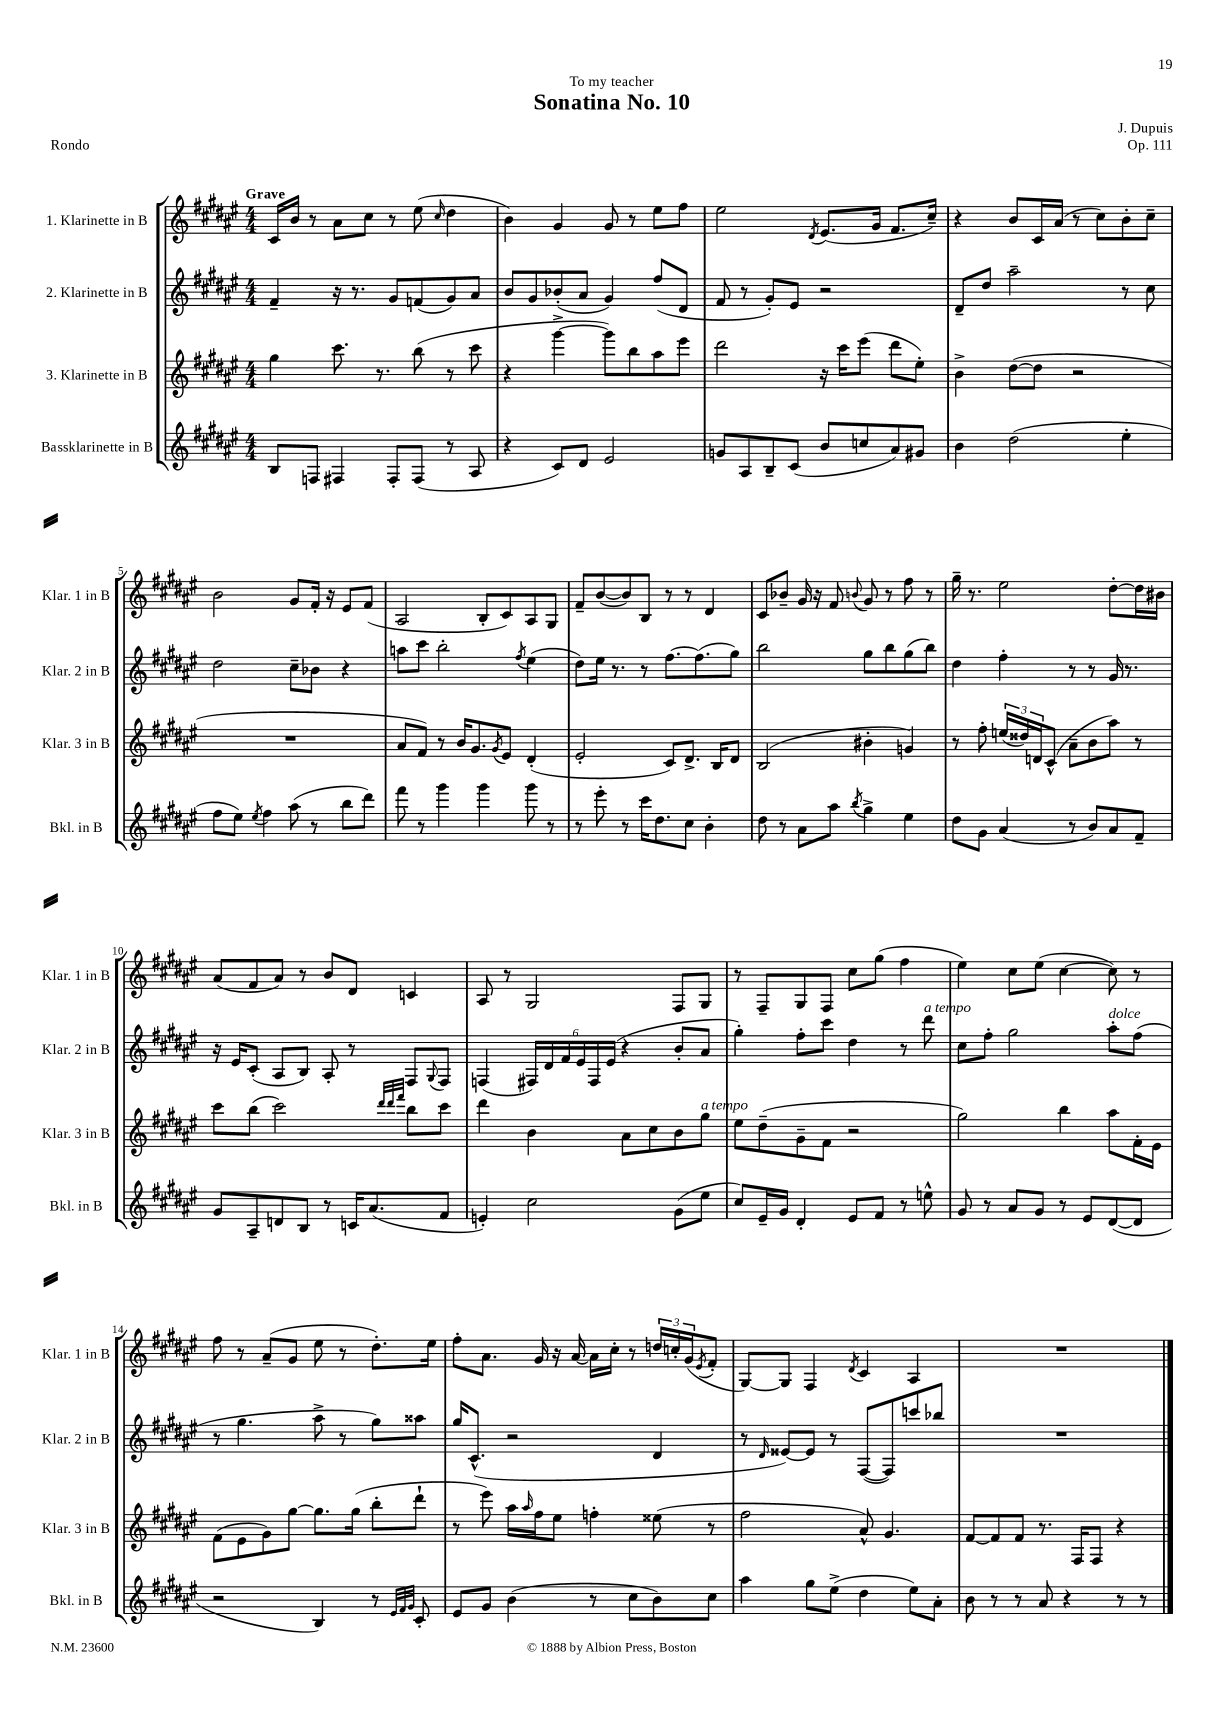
\header { title = "Sonatina No. 10" composer = "J. Dupuis" dedication = "To my teacher" opus = "Op. 111" piece = "Rondo" }
<<
\new StaffGroup <<
\new Staff = "s0" \with { instrumentName = "1. Klarinette in B" shortInstrumentName = "Klar. 1 in B" } {
    \clef treble \key fis \major \numericTimeSignature \time 4/4 \tempo "Grave"
    cis'16 b'16 r8 ais'8 cis''8 r8 eis''8( \grace { cis''16 } dis''4 |
    b'4) gis'4 gis'8 r8 eis''8 fis''8 |
    eis''2 \acciaccatura { dis'8 } eis'8.( gis'16 fis'8. cis''16--) |
    r4 b'8 cis'16 ais'16( r8 cis''8) b'8-. cis''8-- |
    b'2 gis'8 fis'16-. r16 eis'8 fis'8( |
    ais2 b8-. cis'8) ais8 gis8 |
    fis'8-- b'8~( b'8) b8 r8 r8 dis'4 |
    cis'8 bes'8-- gis'16 r16 fis'8 \appoggiatura { b'8 } gis'8 r8 fis''8 r8 |
    gis''16-- r8. eis''2 dis''8~-. dis''16 bis'16 |
    ais'8( fis'8 ais'8) r8 b'8 dis'8 c'4 |
    ais8 r8 gis2 fis8 gis8 |
    r8 fis8-- gis8 fis8 cis''8 gis''8( fis''4 |
    eis''4) cis''8 eis''8( cis''4~ cis''8) r8 |
    fis''8 r8 ais'8--( gis'8 eis''8 r8 dis''8.-.) eis''16 |
    fis''8-. ais'8. gis'16 r16 ais'16~ ais'16 cis''16-. r8 \tuplet 3/2 { d''16 c''16-. gis'16( } \acciaccatura { eis'8 } fis'8-. |
    gis8~) gis8 fis4 \acciaccatura { dis'8 } cis'4 ais4 |
    R1 \bar "|." |
}
\new Staff = "s1" \with { instrumentName = "2. Klarinette in B" shortInstrumentName = "Klar. 2 in B" } {
    \clef treble \key fis \major \numericTimeSignature \time 4/4
    fis'4-- r16 r8. gis'8 f'8( gis'8) ais'8 |
    b'8 gis'8 bes'8-.( ais'8 gis'4) fis''8( dis'8 |
    fis'8 r8 gis'8-.) eis'8 r2 |
    dis'8-- dis''8 ais''2-- r8 cis''8 |
    dis''2 cis''8-- bes'8 r4 |
    a''8 cis'''8 b''2-. \acciaccatura { fis''8 } eis''4( |
    dis''8) eis''16 r8. r8 fis''8.~ fis''8.( gis''8) |
    b''2 gis''8 b''8 gis''8( b''8) |
    dis''4 fis''4-. r8 r8 gis'16 r8. |
    r16 eis'16 cis'8-.( ais8 b8) ais8-. r8 fis8 \appoggiatura { gis8 } fis8 |
    f4( \tuplet 6/4 { fis16) dis'16 fis'16 eis'16 fis16 eis'16( } r4 b'8-. ais'8 |
    gis''4-.) fis''8-. cis'''8 dis''4 r8 dis'''8^\markup { \italic "a tempo" } |
    cis''8 fis''8-. gis''2 ais''8-.^\markup { \italic "dolce" } fis''8( |
    r8 gis''4. ais''8-> r8 gis''8) aisis''8 |
    gis''16 cis'8.-^( r2 dis'4 |
    r8 \grace { dis'16 } eisis'8~) eisis'8 r8 fis8~( fis8) c'''8 bes''8 |
    R1 \bar "|." |
}
\new Staff = "s2" \with { instrumentName = "3. Klarinette in B" shortInstrumentName = "Klar. 3 in B" } {
    \clef treble \key fis \major \numericTimeSignature \time 4/4
    gis''4 cis'''8. r8. b''8( r8 cis'''8 |
    r4 gis'''4~-> gis'''8) b''8 ais''8 eis'''8 |
    dis'''2 r16 cis'''16 eis'''8( dis'''8 eis''8-.) |
    b'4-> dis''8~( dis''8 r2 |
    R1 |
    ais'8 fis'8) r8 b'16 gis'8. \acciaccatura { gis'8 } eis'8 dis'4-.( |
    eis'2-. cis'8) dis'8.-> b16 dis'8 |
    b2( bis'4-. g'4) |
    r8 fis''8-. \tuplet 3/2 { e''16( disis''16) d'16 } cis'8-^( ais'8-- b'8 ais''8) r8 |
    cis'''8 b''8( cis'''2) \grace { dis'''32 dis'''32 fis'''32 } b''8 cis'''8 |
    dis'''4 b'4 ais'8 cis''8 b'8 gis''8^\markup { \italic "a tempo" } |
    eis''8 dis''8--( gis'8-- fis'8 r2 |
    gis''2) b''4 ais''8 fis'16-. eis'16 |
    fis'8( eis'8 gis'8) gis''8~ gis''8. gis''16( b''8-. dis'''8-! |
    r8 eis'''8) ais''16 \grace { ais''16 } fis''16 eis''8 f''4-. eisis''8( r8 |
    fis''2 ais'8-^) gis'4. |
    fis'8~ fis'8 fis'8 r8. fis16 fis8 r4 \bar "|." |
}
\new Staff = "s3" \with { instrumentName = "Bassklarinette in B" shortInstrumentName = "Bkl. in B" } {
    \clef treble \key fis \major \numericTimeSignature \time 4/4
    b8 f8 fis4 fis8-. fis8( r8 ais8 |
    r4 cis'8) dis'8 eis'2 |
    g'8 ais8 b8-- cis'8( b'8 c''8 ais'8) gis'8 |
    b'4 dis''2( eis''4-. |
    fis''8 eis''8) \acciaccatura { eis''8 } fis''4 ais''8( r8 b''8 dis'''8) |
    fis'''8 r8 gis'''4 gis'''4 gis'''8 r8 |
    r8 eis'''8-. r8 cis'''16 dis''8. cis''8 b'4-. |
    dis''8 r8 ais'8 ais''8 \acciaccatura { b''8 } gis''4-> eis''4 |
    dis''8 gis'8 ais'4( r8 b'8) ais'8 fis'8-- |
    gis'8 ais8-- d'8 b8 r8 c'16 ais'8.( fis'8 |
    e'4-.) cis''2 gis'8( eis''8 |
    cis''8) eis'16-- gis'16 dis'4-. eis'8 fis'8 r8 e''8-^ |
    gis'8 r8 ais'8 gis'8 r8 eis'8 dis'8~( dis'8 |
    r2 b4) r8 \grace { eis'32 fis'32 gis'32 } cis'8-. |
    eis'8 gis'8 b'4( r8 cis''8 b'8) cis''8 |
    ais''4 gis''8 eis''8->( dis''4 eis''8) ais'8-. |
    b'8 r8 r8 ais'8 r4 r8 r8 \bar "|." |
}
>>
>>
